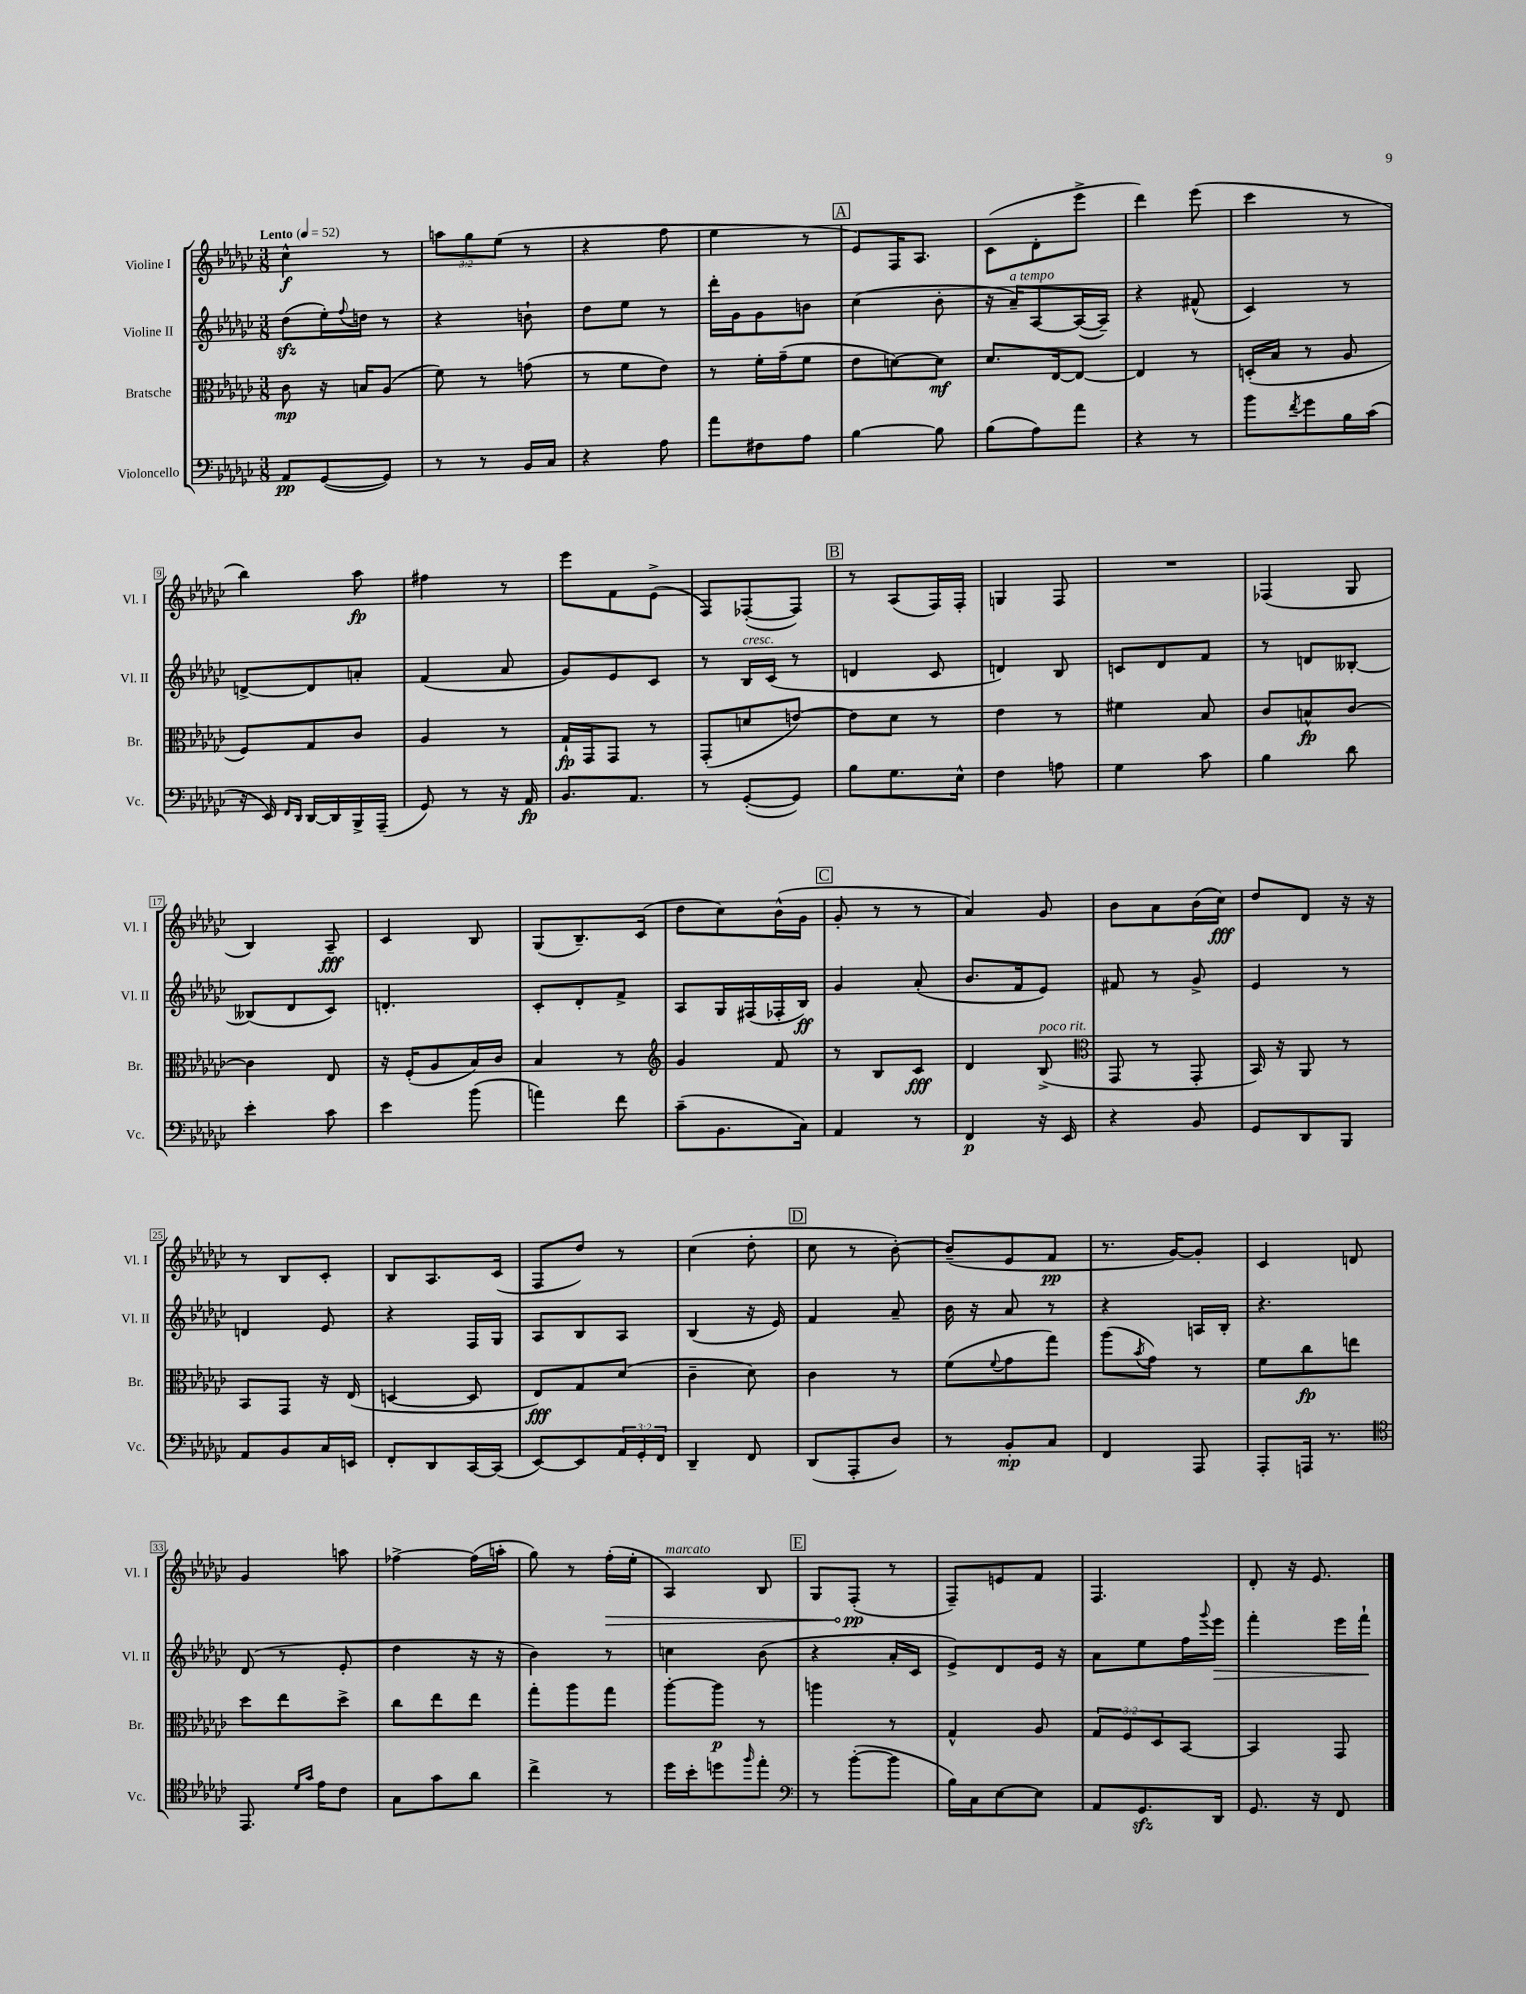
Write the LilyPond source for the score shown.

<<
\new StaffGroup <<
\new Staff = "s0" \with { instrumentName = "Violine I" shortInstrumentName = "Vl. I" } {
    \clef treble \key ges \major \numericTimeSignature \time 3/8 \override Staff.TupletNumber.text = #tuplet-number::calc-fraction-text \tempo "Lento" 4 = 52
    ces''4-^\f r8 |
    \tuplet 3/2 { a''8 ges''8 ees''8( } r8 |
    r4 f''8 |
    ees''4 r8 |
    \mark \markup { \box "A" } ees'8) f16 aes8. |
    ces'8( des'8-. ees'''8-> |
    des'''4) ees'''8( |
    ces'''4 r8 |
    bes''4) aes''8\fp |
    fis''4 r8 |
    ees'''8 f'8 ees'8->( |
    f8) fes8~-.( fes8) |
    \mark \markup { \box "B" } r8 aes8( f16) f16-. |
    g4 f8 |
    R4. |
    fes4( ges8 |
    bes4) aes8--\fff |
    ces'4 bes8 |
    ges8( bes8.--) ces'16( |
    des''8 ces''8) bes'16-^( ges'16 |
    \mark \markup { \box "C" } ges'8-. r8 r8 |
    aes'4) ges'8 |
    bes'8 aes'8 bes'16( ces''16\fff) |
    des''8 des'8 r16 r16 |
    r8 bes8 ces'8-. |
    bes8 aes8. ces'16( |
    f8 des''8) r8 |
    ces''4( des''8-. |
    \mark \markup { \box "D" } ces''8 r8 bes'8~-.) |
    bes'8--( ees'8 f'8\pp |
    r8. ges'16~) ges'8-. |
    ces'4 d'8 |
    ges'4 a''8 |
    fes''4~-> fes''16( a''16-. |
    ges''8) r8 \once \override Hairpin.circled-tip = ##t f''16-.\>( ees''16-. |
    aes4^\markup { \italic "marcato" }) bes8 |
    \mark \markup { \box "E" } ges8 f8-.\pp\!( r8 |
    f8--) e'8 f'8 |
    f4. |
    des'8-. r16 ees'8. \bar "|." |
}
\new Staff = "s1" \with { instrumentName = "Violine II" shortInstrumentName = "Vl. II" } {
    \clef treble \key ges \major \numericTimeSignature \time 3/8
    des''8\sfz( ees''16-.) \appoggiatura { f''8 } d''16 r8 |
    r4 b'8-! |
    des''8 ees''8 r8 |
    des'''16-. ges'16 ges'8 b'8 |
    \mark \markup { \box "A" } ces''4( bes'8-. |
    r16 aes'16--^\markup { \italic "a tempo" }) aes8~ aes16~( aes16--) |
    r4 fis'8-^( |
    ces'4) r8 |
    d'8~-> d'8 a'8-. |
    f'4( aes'8 |
    ges'8) ees'8 ces'8 |
    r8 bes16^\markup { \italic "cresc." } ces'16( r8 |
    \mark \markup { \box "B" } d'4 ces'8 |
    d'4) bes8 |
    c'8 des'8 f'8 |
    r8 d'8 beses8~-. |
    beses8( des'8 ces'8) |
    d'4.-. |
    ces'8-. des'8-. f'8-> |
    aes8 ges16 fis16( fes16-. bes16\ff) |
    \mark \markup { \box "C" } ges'4 aes'8-.( |
    bes'8. f'16 ees'8) |
    fis'8 r8 ges'8-> |
    ees'4 r8 |
    d'4 ees'8 |
    r4 f16 ges16 |
    aes8 bes8 aes8 |
    bes4( r16 ees'16) |
    \mark \markup { \box "D" } f'4 aes'8-- |
    bes'16 r16 aes'8 r8 |
    r4 a16 bes16-. |
    r4. |
    des'8( r8 ees'8-. |
    des''4 r16 r16 |
    bes'4) r8 |
    c''4 bes'8( |
    \mark \markup { \box "E" } r4 aes'16-. ces'16 |
    ees'8->) des'8 ees'16 r16 |
    aes'8 ees''8 f''16 \appoggiatura { ges'''8 } ees'''16\> |
    f'''4-. ees'''16 f'''16-!\! \bar "|." |
}
\new Staff = "s2" \with { instrumentName = "Bratsche" shortInstrumentName = "Br." } {
    \clef alto \key ges \major \numericTimeSignature \time 3/8 \override Staff.TupletNumber.text = #tuplet-number::calc-fraction-text
    ces'8\mp r16 b16 aes8( |
    f'8) r8 g'8( |
    r8 f'8 ees'8) |
    r8 f'16-. ges'16--( f'8 |
    \mark \markup { \box "A" } ees'8 d'8~) d'8\mf |
    des'8. ees16~ ees8~ |
    ees4 r8 |
    d16-.( bes16 r8 aes8 |
    f8) ges8 ces'8 |
    aes4 r8 |
    ges16-!\fp ges,16 ges,8 r8 |
    ges,8-.( d'8 e'8~) |
    \mark \markup { \box "B" } e'8 des'8 r8 |
    ees'4 r8 |
    fis'4 bes8 |
    ces'8 b8-^\fp ces'8~ |
    ces'4 ees8 |
    r16 f16-.( aes8 bes16) ces'16 |
    bes4 r8 |
    \clef treble ges'4 f'8 |
    \mark \markup { \box "C" } r8 bes8 ces'8\fff |
    des'4 bes8->^\markup { \italic "poco rit." }( |
    \clef alto ges,8 r8 ges,8-. |
    bes,16) r16 aes,8 r8 |
    bes,8 ges,8 r16 ees16( |
    d4~ d8 |
    ees8\fff) ges8 des'8( |
    ces'4-- des'8) |
    \mark \markup { \box "D" } ces'4 r8 |
    f'8( \appoggiatura { f'8 } ges'8 ges''8) |
    aes''8( \acciaccatura { bes'8 } ges'8) r8 |
    f'8 ces''8\fp e''8 |
    des''8 ees''8 des''8-> |
    ces''8 ees''8 ees''8 |
    ges''8-. aes''8 ges''8 |
    aes''8~-. aes''8\p r8 |
    \mark \markup { \box "E" } a''4 r8 |
    ges4-^ aes8 |
    \tuplet 3/2 { ges8 f8 des8 } bes,8~ |
    bes,4 ges,8 \bar "|." |
}
\new Staff = "s3" \with { instrumentName = "Violoncello" shortInstrumentName = "Vc." } {
    \clef bass \key ges \major \numericTimeSignature \time 3/8 \override Staff.TupletNumber.text = #tuplet-number::calc-fraction-text
    aes,8\pp ges,8~( ges,8) |
    r8 r8 bes,16 ces16 |
    r4 aes8 |
    aes'8 fis8 aes8 |
    \mark \markup { \box "A" } bes4~ bes8 |
    bes8( aes8) aes'8 |
    r4 r8 |
    bes'8 \acciaccatura { f'8 } ges'8 bes16 ces'16( |
    r16 ees,16) \grace { f,16 des,16 } des,16~ des,16 bes,,16-> aes,,16--( |
    ges,8) r8 r16 aes,16\fp |
    bes,8. aes,8. |
    r8 ges,8~-.( ges,8) |
    \mark \markup { \box "B" } bes8 ges8. ees16-^ |
    f4 a8 |
    ges4 ces'8 |
    bes4 des'8 |
    ees'4-. ces'8 |
    ees'4 bes'8( |
    a'4) f'8 |
    ces'8--( bes,8. ces16) |
    \mark \markup { \box "C" } aes,4 r8 |
    f,4\p r16 ees,16 |
    r4 bes,8 |
    ges,8 des,8 bes,,8 |
    aes,8 bes,8 ces16 e,16 |
    f,8-. des,8 ces,16~ ces,16( |
    ees,8~) ees,8 \tuplet 3/2 { aes,16 ges,16-. f,16 } |
    des,4-- f,8 |
    \mark \markup { \box "D" } des,8( aes,,8-. des8) |
    r8 bes,8-.\mp ces8 |
    f,4 aes,,8 |
    aes,,8-. a,,16 r8. |
    \clef tenor ees,8. \grace { des'16 ges'16 } ees'16 ces'8 |
    ges8 ges'8 aes'8 |
    ces''4-> r8 |
    des''16 bes'16-. d''8 \grace { f''16 } ees''8-. |
    \mark \markup { \box "E" } \clef bass r8 bes'8~-.( bes'8 |
    bes16) ces16 ees8~ ees8 |
    aes,8 ges,8.\sfz des,16 |
    ges,8. r16 f,8 \bar "|." |
}
>>
>>
\layout { \context { \Score \override BarNumber.stencil = #(make-stencil-boxer 0.1 0.3 ly:text-interface::print) } }
